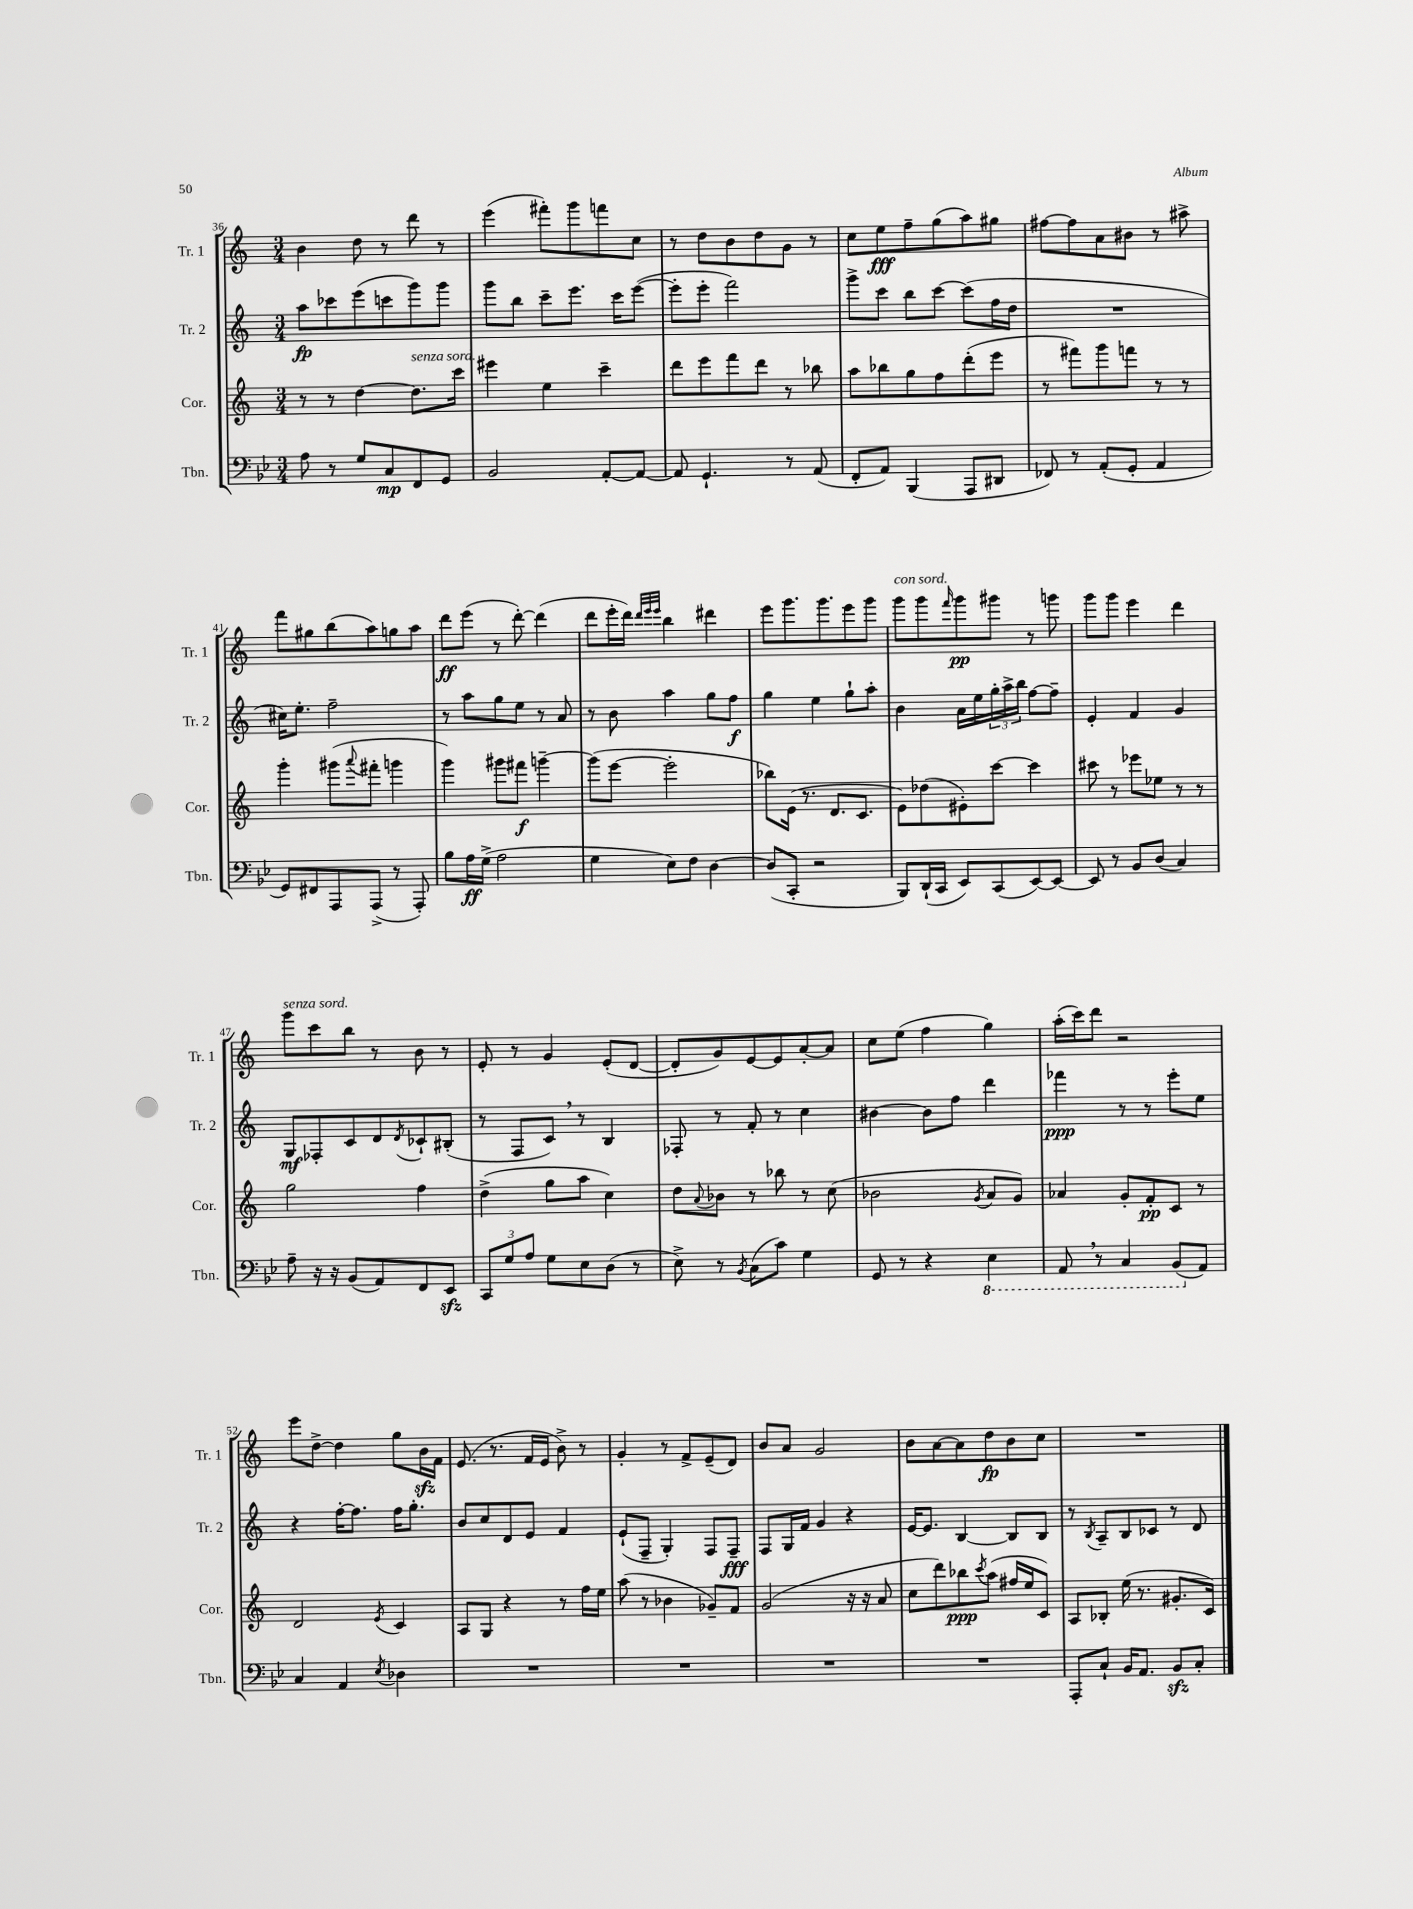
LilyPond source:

<<
\new StaffGroup <<
\new Staff = "s0" \with { instrumentName = "Tr. 1" shortInstrumentName = "Tr. 1" } {
    \clef treble \key c \major \numericTimeSignature \time 3/4
    b'4 d''8 r8 d'''8 r8 |
    e'''4( fis'''8-.) g'''8 f'''8 c''8 |
    r8 d''8 b'8 d''8 g'8 r8 |
    c''8 e''8\fff f''8-- g''8( a''8) gis''8 |
    fis''8~ fis''8 a'8 bis'8 r8 ais''8-> |
    f'''8 gis''8 b''8( a''8) g''8 a''8 |
    d'''8\ff e'''8( r8 d'''8~-.) d'''4( |
    d'''8 e'''16-. d'''16) \grace { d'''32 e'''32 e'''32 } b''4 dis'''4 |
    e'''8 g'''8. g'''8. e'''8 g'''8 |
    g'''8^\markup { \italic "con sord." } g'''8 \grace { f'''16 } g'''8\pp gis'''8 r8 g'''8 |
    g'''8 g'''8 e'''4 d'''4 |
    g'''8^\markup { \italic "senza sord." } c'''8 b''8 r8 b'8 r8 |
    e'8-. r8 g'4 e'8-.( d'8~ |
    d'8-. g'8) e'8~ e'8 a'8~-. a'8 |
    c''8 e''8( f''4 g''4) |
    a''16-.( c'''16) d'''8 r2 |
    e'''8 d''8~-> d''4 g''8 b'16\sfz f'16 |
    e'8.( r8. f'16 e'16 b'8->) r8 |
    g'4-. r8 f'8-> e'8--( d'8) |
    b'8 a'8 g'2 |
    b'8 a'8~ a'8 d''8\fp b'8 c''8 |
    R2. \bar "|." |
}
\new Staff = "s1" \with { instrumentName = "Tr. 2" shortInstrumentName = "Tr. 2" } {
    \clef treble \key c \major \numericTimeSignature \time 3/4
    a''8\fp ces'''8 e'''8( c'''8 g'''8) g'''8 |
    g'''8 b''8 c'''8-- e'''8. c'''16 e'''8~( |
    e'''8-. e'''8-. f'''2) |
    g'''8-> c'''8 b''8 c'''8~ c'''8( f''16 d''16 |
    R2. |
    cis''16) e''8.-. f''2-- |
    r8 a''8 g''8 e''8 r8 a'8 |
    r8 b'8 a''4 g''8 f''8\f |
    g''4 e''4 g''8-! a''8-. |
    b'4 a'16 e''16 \tuplet 3/2 { g''16-. a''16-> b''16 } f''8~ f''8-- |
    e'4-. f'4 g'4 |
    g8\mf fes8-. c'8 d'8 \acciaccatura { d'8 } ces'8-! bis8-.( |
    r8 f8 c'8) \breathe r8 b4 |
    fes8-. r8 f'8-. r8 c''4 |
    bis'4~ bis'8 f''8 d'''4 |
    fes'''4\ppp r8 r8 e'''8-. e''8 |
    r4 f''16~-. f''8. f''16 g''8.-. |
    b'8 c''8 d'8 e'8 f'4 |
    e'8-!( f8-- g4-.) f8 f8--\fff |
    f8 g16 f'16 g'4 r4 |
    e'16~ e'8. b4~ b8 b8 |
    r8 \acciaccatura { b8 } a8-- b8 ces'8 r8 d'8 \bar "|." |
}
\new Staff = "s2" \with { instrumentName = "Cor." shortInstrumentName = "Cor." } {
    \clef treble \key c \major \numericTimeSignature \time 3/4
    r8 r8 d''4~ d''8.^\markup { \italic "senza sord." } c'''16 |
    eis'''4 e''4 c'''4-- |
    d'''8 e'''8 f'''8 d'''8 r8 bes''8 |
    a''8 bes''8 g''8 f''8 d'''8-.( e'''8 |
    r8 fis'''8) g'''8 f'''8 r8 r8 |
    g'''4-. gis'''8( \appoggiatura { a'''8 } fis'''8-. g'''4 |
    g'''4) gis'''8 fis'''8\f g'''4~-- |
    g'''8( e'''8~ e'''2-. |
    bes''8) e'16( r8. d'8. c'8. |
    e'8) des''8( eis'8-.) c'''8~ c'''4 |
    cis'''8 r8 ees'''8 ees''8 r8 r8 |
    g''2 f''4 |
    d''4->( g''8 a''8 c''4) |
    d''8 \appoggiatura { a'8 } bes'8 r8 bes''8 r8 c''8( |
    bes'2 \acciaccatura { g'8 } a'8 g'8) |
    aes'4 g'8-. f'8-.\pp c'8 r8 |
    d'2 \acciaccatura { e'8 } c'4 |
    a8 g8 r4 r8 f''16 e''16 |
    a''8( r8 bes'4 ges'8--) f'8 |
    g'2( r16 r16 a'8 |
    c''8 d'''8) bes''8\ppp \acciaccatura { c'''8 } a''8( fis''16 e''16 c'8) |
    a8 bes8-. e''16( r8. gis'8.-. c'16) \bar "|." |
}
\new Staff = "s3" \with { instrumentName = "Tbn." shortInstrumentName = "Tbn." } {
    \clef bass \key bes \major \numericTimeSignature \time 3/4
    a8 r8 g8 c8\mp f,8 g,8 |
    bes,2 a,8~-. a,8~ |
    a,8 g,4.-! r8 a,8( |
    f,8-. a,8) bes,,4( a,,8 dis,8 |
    fes,8) r8 a,8-.( g,8-. a,4 |
    g,8) fis,8 a,,8 a,,8->( r8 a,,8-.) |
    bes8 a16\ff g16->( a2 |
    g4 ees8) f8 d4~ |
    d8( c,8-. r2 |
    bes,,8) d,16-!( c,16 ees,8) c,8( ees,8~) ees,8~ |
    ees,8 r8 bes,8 d8( c4) |
    a8-- r16 r16 bes,8( a,8) f,8 ees,8\sfz |
    \tuplet 3/2 { c,8 g8 a8 } g8 ees8 d8( r8 |
    ees8->) r8 \acciaccatura { bes,8 } c8( c'8) g4 |
    g,8 r8 r4 \ottava #-1 ees,4 |
    a,,8 \breathe r8 c,4 bes,,8( \ottava #0 a,8) |
    c4 a,4 \acciaccatura { ees8 } des4 |
    R2. |
    R2. |
    R2. |
    R2. |
    a,,8-. c8-! bes,16 a,8. bes,8\sfz c8-. \bar "|." |
}
>>
>>
\layout { \context { \Score currentBarNumber = #36 } }
